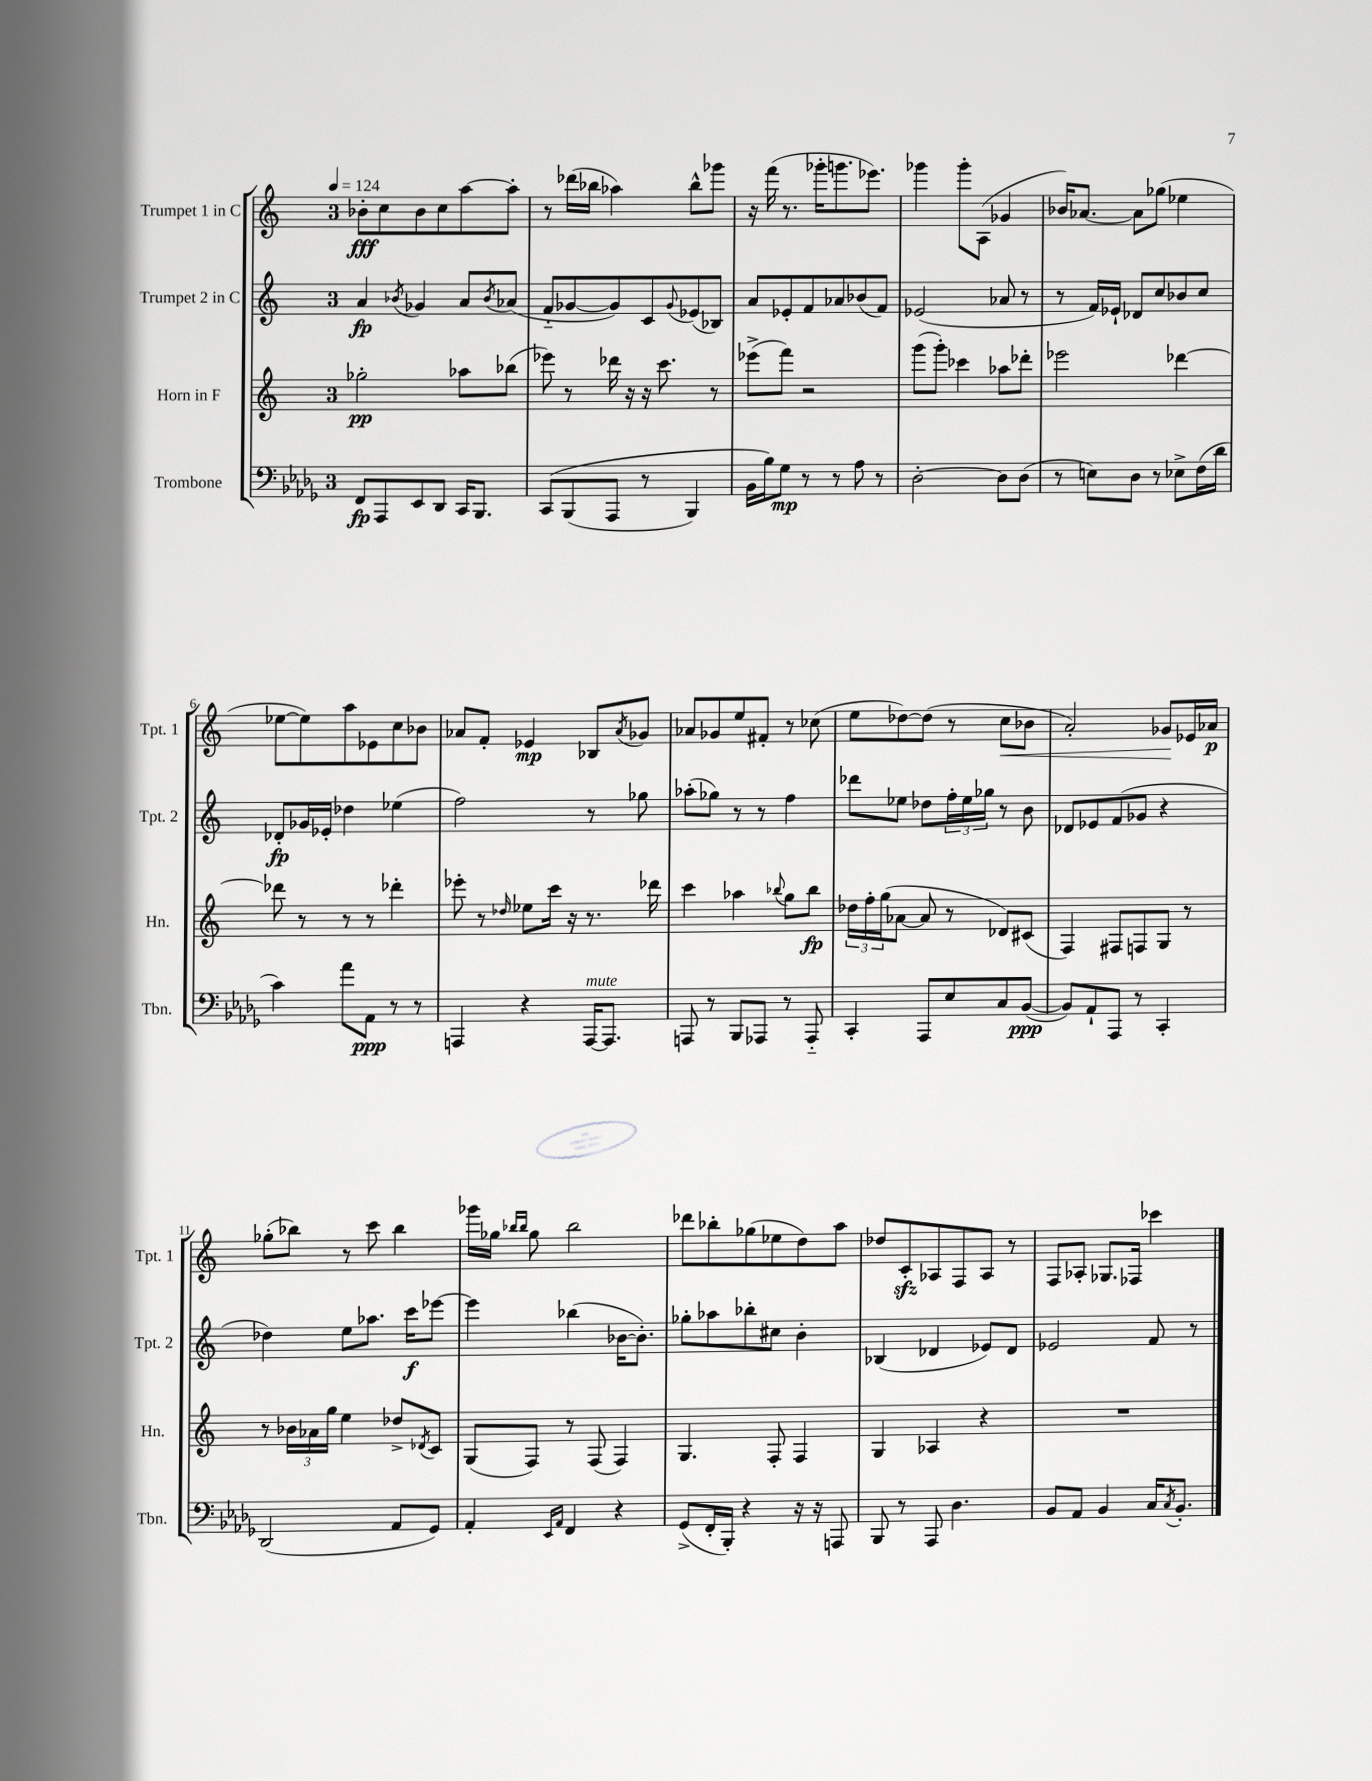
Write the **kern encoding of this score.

**kern	**kern	**kern	**kern
*staff4	*staff3	*staff2	*staff1
*clefF4	*clefG2	*clefG2	*clefG2
*k[b-e-a-d-g-]	*k[]	*k[]	*k[]
*M3/4	*M3/4	*M3/4	*M3/4
*MM124	*MM124	*MM124	*MM124
8FF	2gg-'	4a	8b-'
8AAA-	.	.	8cc
.	.	8qb-	.
8EE-	.	4g-	8b-
8DD-	.	.	8cc
16CC	8aa-	8a	[8aa
8.BBB-	.	.	.
.	.	8qb-	.
.	(8bb-	(8a-	8aa']
=	=	=	=
&(8CC	8eee-)	8f'~	8r
(8BBB-	8r	[8g-	(16ddd-
.	.	.	16bb-
8AAA-	16ddd-	8g-])	4aa-)
.	16r	.	.
8r	16r	8c	.
.	8.ccc	.	.
.	.	8qqg-	.
4BBB-)	.	(8e-	8bb-^^
.	8r	8B-)	8ggg-
=	=	=	=
16BB-	(8eee-^	8a	16r
16B-&)	.	.	(16fff
8G-	8fff)	8e-'	8.r
8r	2r	8f	.
.	.	.	16ggg-'
8r	.	8a-	8.ggg
8A-	.	(8b-	.
.	.	.	8.eee-)
8r	.	8f)	.
=	=	=	=
[2D-'	(8ggg	(2e-	4ggg-
.	8ggg')	.	.
.	4ccc-	.	8ggg-'
.	.	.	(8A
8D-]	8aa-	8a-	4g-
(8D-	8ddd-'	8r	.
=	=	=	=
8r	2eee-	8r	16b-)
.	.	.	[8.a-
8E)	.	16f)	.
.	.	16e-`	.
8D-	.	8d-	8a-]
8r	.	8cc	(8gg-
8E-^	[4ddd-	8b-	4ee-
(16F	.	8cc	.
16d-	.	.	.
=	=	=	=
4c)	8ddd-]	8d-'	[8ee-
.	8r	16g-	8ee-])
.	.	16e-'	.
8a-	8r	4dd-	8aa
8AA-	8r	.	8e-
8r	4ddd-'	(4ee-	8cc
8r	.	.	8b-
=	=	=	=
4AAA	8eee-'	2ff)	8a-
.	8r	.	8f'
.	16qqdd-	.	.
4r	8ee-	.	4e-
.	16ccc	.	.
.	16r	.	.
[16AAA	8.r	8r	8B-
8.AAA]	.	.	.
.	.	.	8qa-
.	.	8gg-	8g-
.	16ddd-	.	.
=	=	=	=
8AAA	4ccc	(8aa-'	8a-
8r	.	8gg-)	8g-
8BBB-	4aa-	8r	8ee
8AAA-	.	8r	8f#'
.	8qqbb-	.	.
8r	8gg	4ff	8r
8AAA-'~	8bb-	.	(8cc-
=	=	=	=
4CC'	24dd-	8ddd-	8ee
.	24ff'	.	.
.	(24gg	.	.
.	[8a-	8ee-	[8dd-)
8AAA-	8a-]	8dd-	(8dd-]
8E-	8r	24ff'	8r
.	.	24ee-	.
.	.	24gg-	.
8C	8d-)	8r	8cc
([8BB-	(8c#	8b	8b-
=	=	=	=
8BB-])	4F)	8d-	2a')
8AA-`	.	8e-	.
8AAA-	8F#	(8f	.
8r	8F	8g-	.
4CC'	8G	4r	8g-
.	8r	.	16e-
.	.	.	16a-
=	=	=	=
(2DD-	8r	4dd-)	(8gg-'
.	24b-	.	8bb-)
.	24a-	.	.
.	24gg	.	.
.	4ee	8ee	8r
.	.	8.aa-	8ccc
8AA-	8dd-^	.	4bb-
.	.	16ccc	.
.	8qd-	.	.
8GG-)	8c	[8eee-	.
=	=	=	=
4AA-'	(8G	4eee-]	16ggg-
.	.	.	16gg-
.	.	.	16qqbb-
.	.	.	16qqbb-
.	8F)	.	8gg-
16qqEE-	.	.	.
16qqAA-	.	.	.
4FF	8r	(4bb-	2bb-
.	(8F	.	.
4r	4F)	[16b-	.
.	.	8.b-'])	.
=	=	=	=
(8GG-^	4.G	8gg-'	8ddd-
16FF'	.	8aa-	8bb-'
16BBB-')	.	.	.
4r	.	8bb-'	(8gg-
.	8F'	8cc#	8ee-
16r	4F	4b'	8dd)
16r	.	.	.
8AAA	.	.	8aa
=	=	=	=
8BBB-	4G	(4B-	8dd-
8r	.	.	8c'
8AAA-	4A-	4d-	8A-
4.D-	.	.	8F
.	4r	8e-)	8A-
.	.	8d-	8r
=	=	=	=
8BB-	2.r	2e-	8F
8AA-	.	.	8A-'
4BB-	.	.	8.G-
.	.	.	16F-
16C	.	8f	4ccc-
8qC	.	.	.
8.BB-'	.	.	.
.	.	8r	.
==	==	==	==
*-	*-	*-	*-
